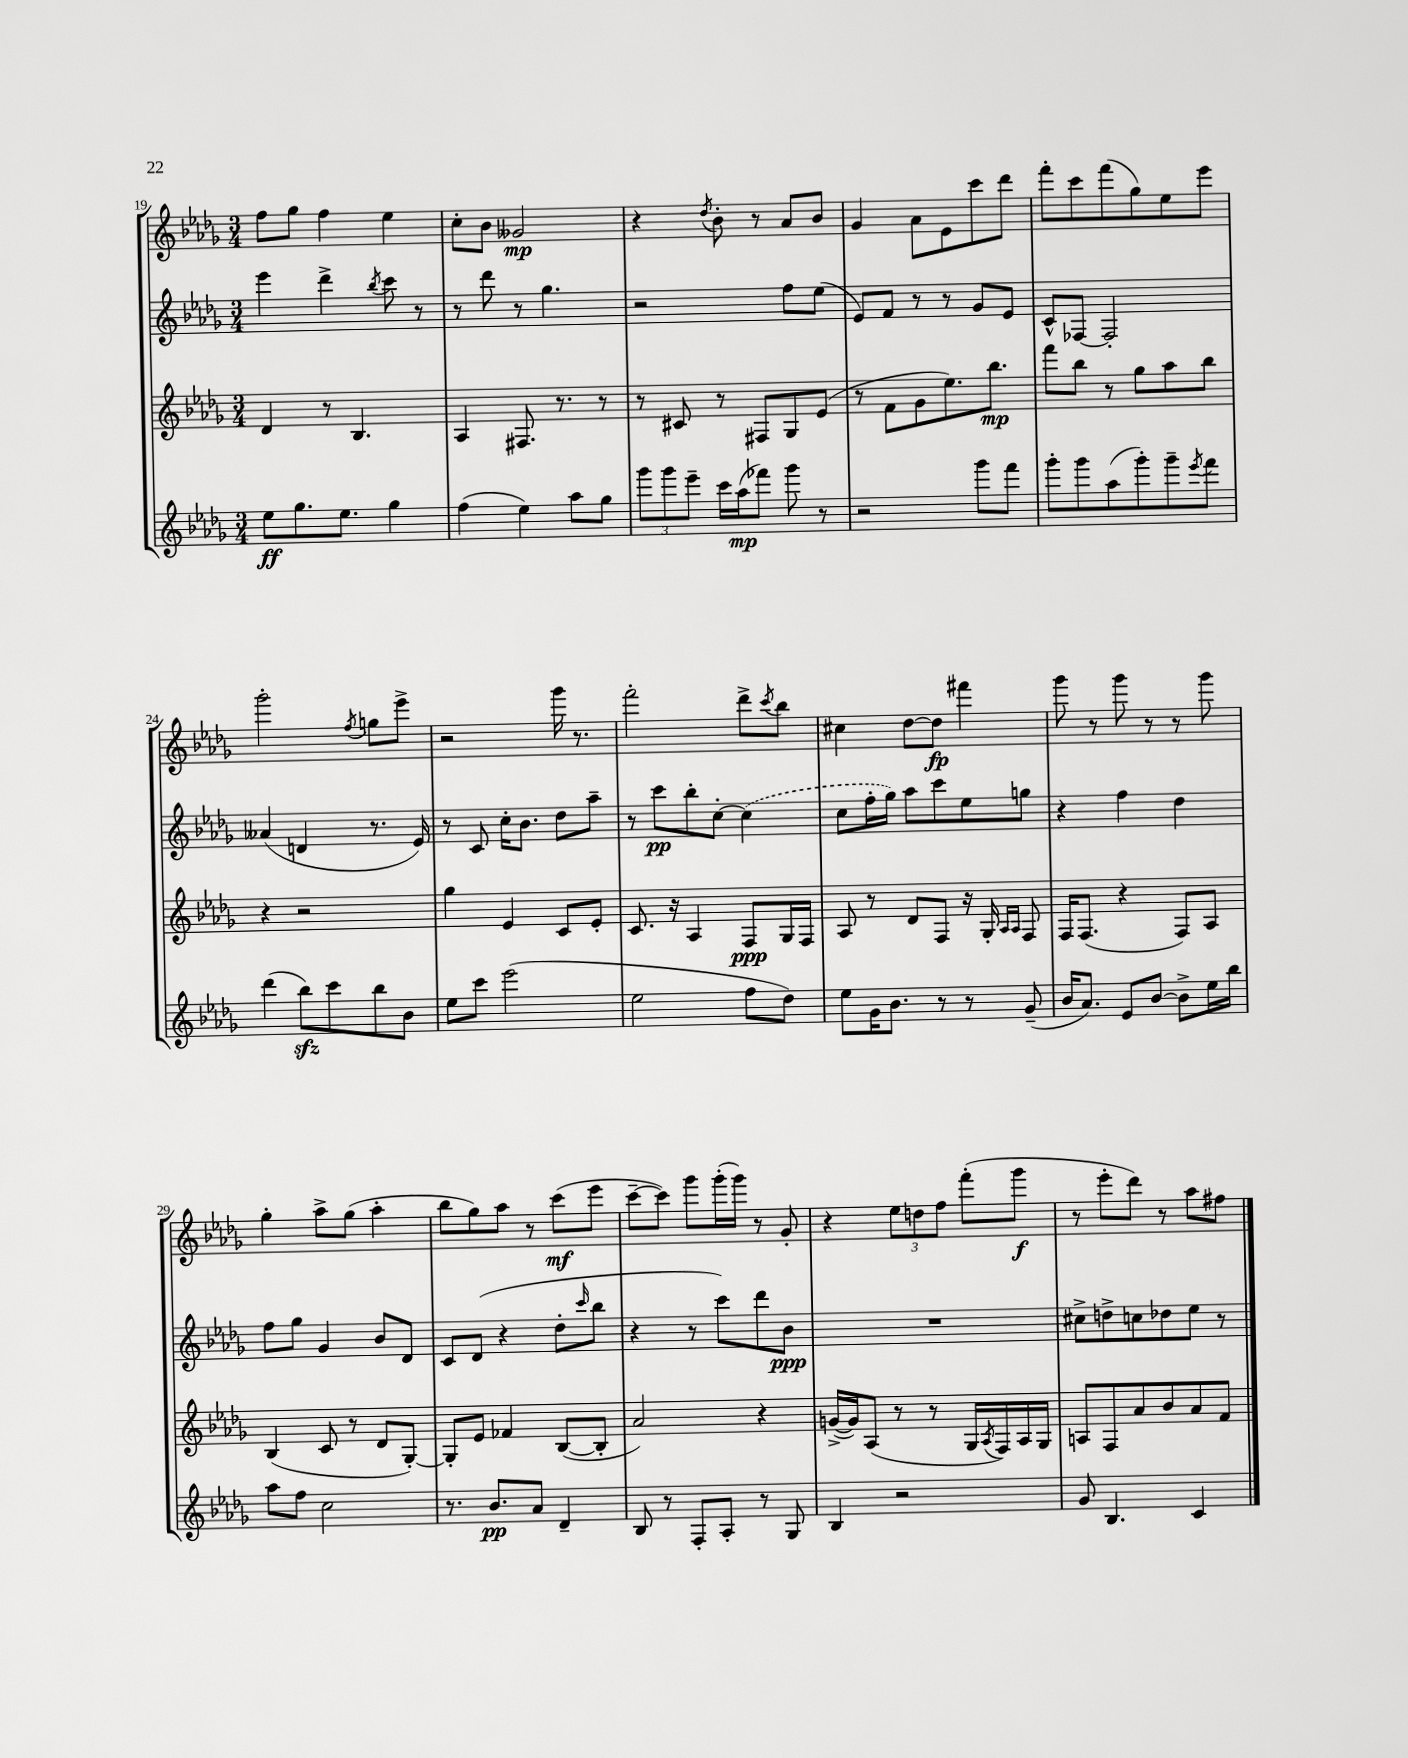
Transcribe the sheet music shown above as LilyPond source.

<<
\new StaffGroup <<
\new Staff = "s0" {
    \clef treble \key des \major \numericTimeSignature \time 3/4
    f''8 ges''8 f''4 ees''4 |
    c''8-. bes'8 geses'2\mp |
    r4 \acciaccatura { des''8 } bes'8-. r8 aes'8 bes'8 |
    ges'4 aes'8 ees'8 c'''8 des'''8 |
    f'''8-. c'''8 f'''8( ges''8) ees''8 ees'''8 |
    ges'''2-. \acciaccatura { f''8 } g''8 ees'''8-> |
    r2 ges'''16 r8. |
    f'''2-. des'''8-> \acciaccatura { c'''8 } bes''8 |
    cis''4 des''8~ des''8\fp fis'''4 |
    ges'''8 r8 ges'''8 r8 r8 ges'''8 |
    ges''4-. aes''8-> ges''8( aes''4-. |
    bes''8 ges''8) aes''8 r8 c'''8\mf( ees'''8 |
    c'''8~-- c'''8) ges'''8 ges'''16-.( ges'''16) r8 ges'8-. |
    r4 \tuplet 3/2 { ees''8 d''8 f''8 } f'''8-.( ges'''8\f |
    r8 ees'''8-. des'''8) r8 aes''8 fis''8 \bar "|." |
}
\new Staff = "s1" {
    \clef treble \key des \major \numericTimeSignature \time 3/4
    ees'''4 des'''4-> \acciaccatura { bes''8 } c'''8 r8 |
    r8 des'''8 r8 ges''4. |
    r2 f''8 ees''8( |
    ees'8) f'8 r8 r8 ges'8 ees'8 |
    c'8-^ fes8~ fes2-. |
    aeses'4( d'4 r8. ees'16) |
    r8 c'8 c''16-. bes'8. des''8 aes''8-- |
    r8 c'''8\pp bes''8-. c''8~-. \once \slurDashed c''4( |
    c''8 f''16-. ges''16) aes''8 c'''8 ees''8 g''8 |
    r4 f''4 des''4 |
    f''8 ges''8 ges'4 bes'8 des'8 |
    c'8 des'8( r4 des''8-. \grace { c'''16 } bes''8 |
    r4 r8 c'''8) des'''8 bes'8\ppp |
    R2. |
    cis''8-> d''8-> c''8 des''8 ees''8 r8 \bar "|." |
}
\new Staff = "s2" {
    \clef treble \key des \major \numericTimeSignature \time 3/4
    des'4 r8 bes4. |
    aes4 fis8. r8. r8 |
    r8 cis'8 r8 fis8 ges8 ees'8( |
    r8 f'8 ges'8 ees''8.) bes''8.\mp |
    f'''8 bes''8 r8 ges''8 aes''8 bes''8 |
    r4 r2 |
    ges''4 ees'4 c'8 ees'8-. |
    c'8. r16 aes4 f8\ppp ges16 f16 |
    aes8 r8 des'8 f8 r16 ges16-. \grace { aes16 aes16 } f8 |
    f16 f8.( r4 f8) aes8 |
    bes4( c'8 r8 des'8 ges8~-.) |
    ges8-. ees'8 fes'4 bes8~( bes8-. |
    aes'2) r4 |
    g'16~->( g'16) aes8( r8 r8 ges16 \acciaccatura { aes8 } f16) aes16 ges16 |
    a8 f8 aes'8 bes'8 aes'8 f'8 \bar "|." |
}
\new Staff = "s3" {
    \clef treble \key des \major \numericTimeSignature \time 3/4
    ees''8\ff ges''8. ees''8. ges''4 |
    f''4( ees''4) aes''8 ges''8 |
    \tuplet 3/2 { ges'''8 ges'''8 ees'''8-- } c'''16 aes''16\mp( fes'''8) ges'''8 r8 |
    r2 ges'''8 f'''8 |
    ges'''8-. ges'''8 aes''8( ges'''8-.) ges'''8-- \acciaccatura { ees'''8 } f'''8 |
    des'''4( bes''8\sfz) c'''8 bes''8 bes'8 |
    ees''8 c'''8 ees'''2( |
    ees''2 f''8 des''8) |
    ees''8 ges'16 bes'8. r8 r8 ges'8--( |
    bes'16 aes'8.) ees'8 bes'8~ bes'8-> ees''16 bes''16 |
    aes''8 f''8 c''2 |
    r8. bes'8.\pp aes'8 des'4-- |
    bes8 r8 f8-. aes8-. r8 ges8 |
    bes4 r2 |
    ges'8 bes4. c'4 \bar "|." |
}
>>
>>
\layout { \context { \Score currentBarNumber = #19 } }
